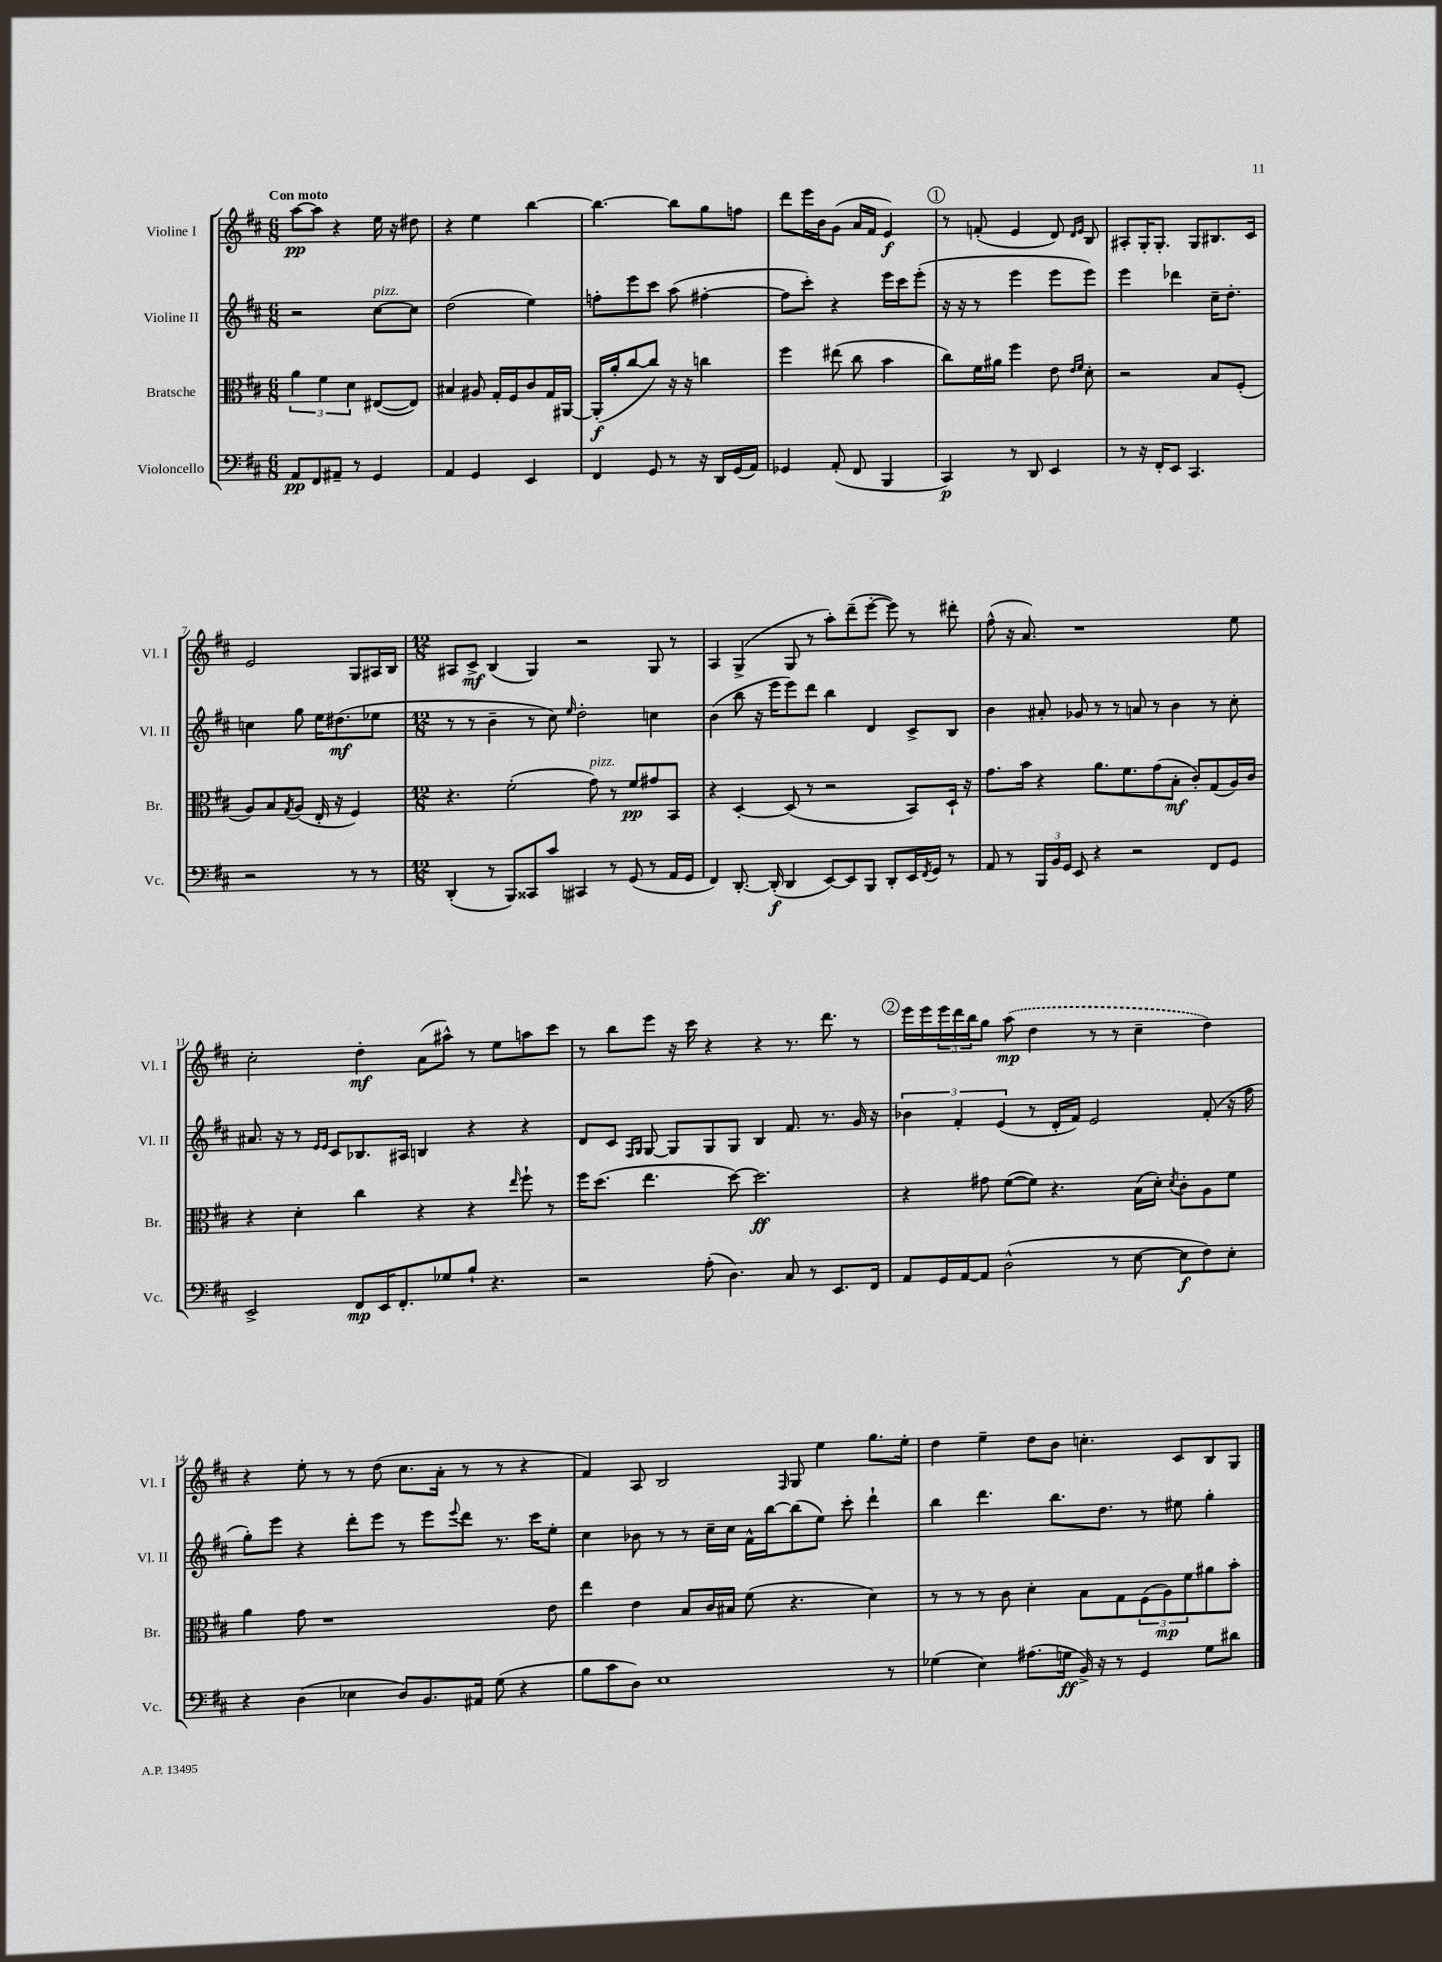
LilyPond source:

<<
\new StaffGroup <<
\new Staff = "s0" \with { instrumentName = "Violine I" shortInstrumentName = "Vl. I" } {
    \clef treble \key d \major \numericTimeSignature \time 6/8 \tempo "Con moto"
    a''8~\pp a''8 r4 e''16 r16 dis''8 |
    r4 e''4 b''4~ |
    b''4.~ b''8 g''8 f''8 |
    d'''8 e'''16 b'16 g'8( a'16 fis'16 e'4\f) |
    \mark \markup { \circle "1" } r8 f'8-.( e'4 d'8) \grace { d'16 e'16 } b8 |
    ais8-. g16-. g8.-. g8 bis8. cis'16 |
    e'2 g8 ais16 b16 |
    \numericTimeSignature \time 12/8 ais8 cis'8->\mf b4( g4) r2 g8 r8 |
    a4 g4->( g8 r8 a''8-.) d'''8--( e'''8~-. e'''8) r8 dis'''8-. |
    fis''8-^( r16 a'8.) r1 e''8 |
    cis''2-. d''4-.\mf a'8( ais''8-^) r8 e''8 a''8 cis'''8 |
    r8 b''8 e'''8 r16 cis'''16 r4 r4 r8. d'''8. r8 |
    \mark \markup { \circle "2" } e'''16 e'''16 \tuplet 3/2 { e'''16 d'''16 b''16 } g''8 \once \slurDashed a''8\mp( d''4 r8 r8 cis''4-- d''4) |
    r4 e''8-. r8 r8 d''8( cis''8. a'16-. r8 r8 r4 |
    fis'4) a8 b2 \grace { fis16 } g8 e''4 g''8. e''16-. |
    d''4 e''4-- d''8 b'8 c''4.-. cis'8 b8 g8 \bar "|." |
}
\new Staff = "s1" \with { instrumentName = "Violine II" shortInstrumentName = "Vl. II" } {
    \clef treble \key d \major \numericTimeSignature \time 6/8
    r2 cis''8~^\markup { \italic "pizz." } cis''8 |
    d''2( e''4) |
    f''8-. e'''8 cis'''8 a''8( fis''4~-. |
    fis''8 cis'''8-.) r4 e'''16 cis'''16 e'''8-.( |
    \mark \markup { \circle "1" } r16 r16 r8 e'''4 e'''8 e'''8) |
    e'''4 des'''4 cis''16-- d''8.-. |
    c''4 g''8 e''16 dis''8.\mf( ees''8 |
    \numericTimeSignature \time 12/8 r8 r8 b'4-- r8 cis''8) \grace { e''16 } d''2-. c''4 |
    b'4( b''8 r16 e'''16 e'''8) d'''8 b''4 d'4 cis'8-> b8 |
    b'4 ais'8-. ges'8 r8 r8 a'8 r8 b'4 r8 cis''8-. |
    ais'8. r16 r8 \grace { e'16 e'16 } cis'8 bes8. ais16 b4 r4 r4 |
    d'8 cis'8 \grace { fis16 g16 } g8~ g8 g8 g8 b4 fis'8. r8. g'16 r16 |
    \mark \markup { \circle "2" } \tuplet 3/2 { bes'4 fis'4-. e'4( } r8 d'16-. fis'16) e'2 fis'8-.( r16 fis''16 |
    g''8-.) e'''8 r4 d'''8-. e'''8 r8 e'''8 \appoggiatura { e'''8 } d'''8 r8. cis'''16 e''8-. |
    cis''4 bes'8 r8 r8 cis''16-- cis''16 fis'16-^ b''16~ b''8( e''8) cis'''8-. d'''4-! |
    b''4 d'''4. b''8. d''8. r8 eis''8 g''4-. \bar "|." |
}
\new Staff = "s2" \with { instrumentName = "Bratsche" shortInstrumentName = "Br." } {
    \clef alto \key d \major \numericTimeSignature \time 6/8
    \tuplet 3/2 { a'4 fis'4 d'4 } eis8~( eis8) |
    bis4 ais8 g16-. fis16 cis'8 g16 ais,16~ |
    ais,16-.\f( a'16-. cis''8~ cis''8) r16 r16 c''4 |
    fis''4 eis''8( cis''8 b'4 |
    \mark \markup { \circle "1" } cis''8) fis'16 ais'16 fis''4 e'8 \grace { e'16 fis'16 } d'8-. |
    r2 b8 fis8-.( |
    a8) b8 \acciaccatura { g8 } a8( e16-. r16 fis4) |
    \numericTimeSignature \time 12/8 r4. fis'2-.( g'8^\markup { \italic "pizz." }) r8 fis'8\pp gis'8 b,8 |
    r4 d4~-. d8( r8 r2 b,8) d16-! r16 |
    g'8. b'16 r4 a'8. fis'8. g'8( b8-.\mf cis'8-.) g8( a16) cis'16 |
    r4 d'4-. cis''4 r4 r4 \grace { e''16 } fis''8-! r8 |
    fis''16 d''8.( e''4. d''8~) d''2.\ff |
    \mark \markup { \circle "2" } r4 gis'8 fis'8~( fis'8) r4. b16( d'16-.) \acciaccatura { d'8 } cis'8-. a8 fis'8 |
    a'4 g'8 r1 e'8 |
    e''4 e'4 b8 cis'16 bis16 fis'8( r4. d'4) |
    r8 r8 r8 cis'8 d'4-. b8 g8 \tuplet 3/2 { fis8( a8\mp) fis'8 } ais'8 b'8-. \bar "|." |
}
\new Staff = "s3" \with { instrumentName = "Violoncello" shortInstrumentName = "Vc." } {
    \clef bass \key d \major \numericTimeSignature \time 6/8
    a,8\pp fis,8 ais,8-- r8 g,4 |
    a,4 g,4 e,4 |
    fis,4 g,8 r8 r16 d,16 g,16( a,16) |
    ges,4 a,8-.( fis,8 b,,4 |
    \mark \markup { \circle "1" } cis,4\p) r8 d,8 e,4 |
    r8 r16 fis,16-. e,8 cis,4. |
    r2 r8 r8 |
    \numericTimeSignature \time 12/8 d,4-.( r8 b,,8) cisis,8 cis'8 cis,4 r8 g,8( r8 a,16 g,16 |
    fis,4) d,8.~-. d,16-.\f( d,4 e,8~) e,8 b,,8 d,8-. e,16 \acciaccatura { fis,8 } g,16 r8 |
    a,8 r8 \tuplet 3/2 { b,,16 b,16 g,16 } e,8 r4 r2 fis,8 g,8 |
    e,2-> fis,8\mp e,16 fis,8.-. ges8 b8-! r4. |
    r2 a8-.( d4.) cis8 r8 e,8. fis,16 |
    \mark \markup { \circle "2" } a,8 g,16 a,16~ a,8 d2-^( r8 e8~ e8\f fis8) e8-. |
    r4 d4( ees4 d8) b,8. ais,16 g8( r4 |
    b8 cis'8 d8) e1 r8 |
    ges4( e4) ais8.( g16\ff b,16->) r16 r8 g,4 g8 dis'8 \bar "|." |
}
>>
>>
